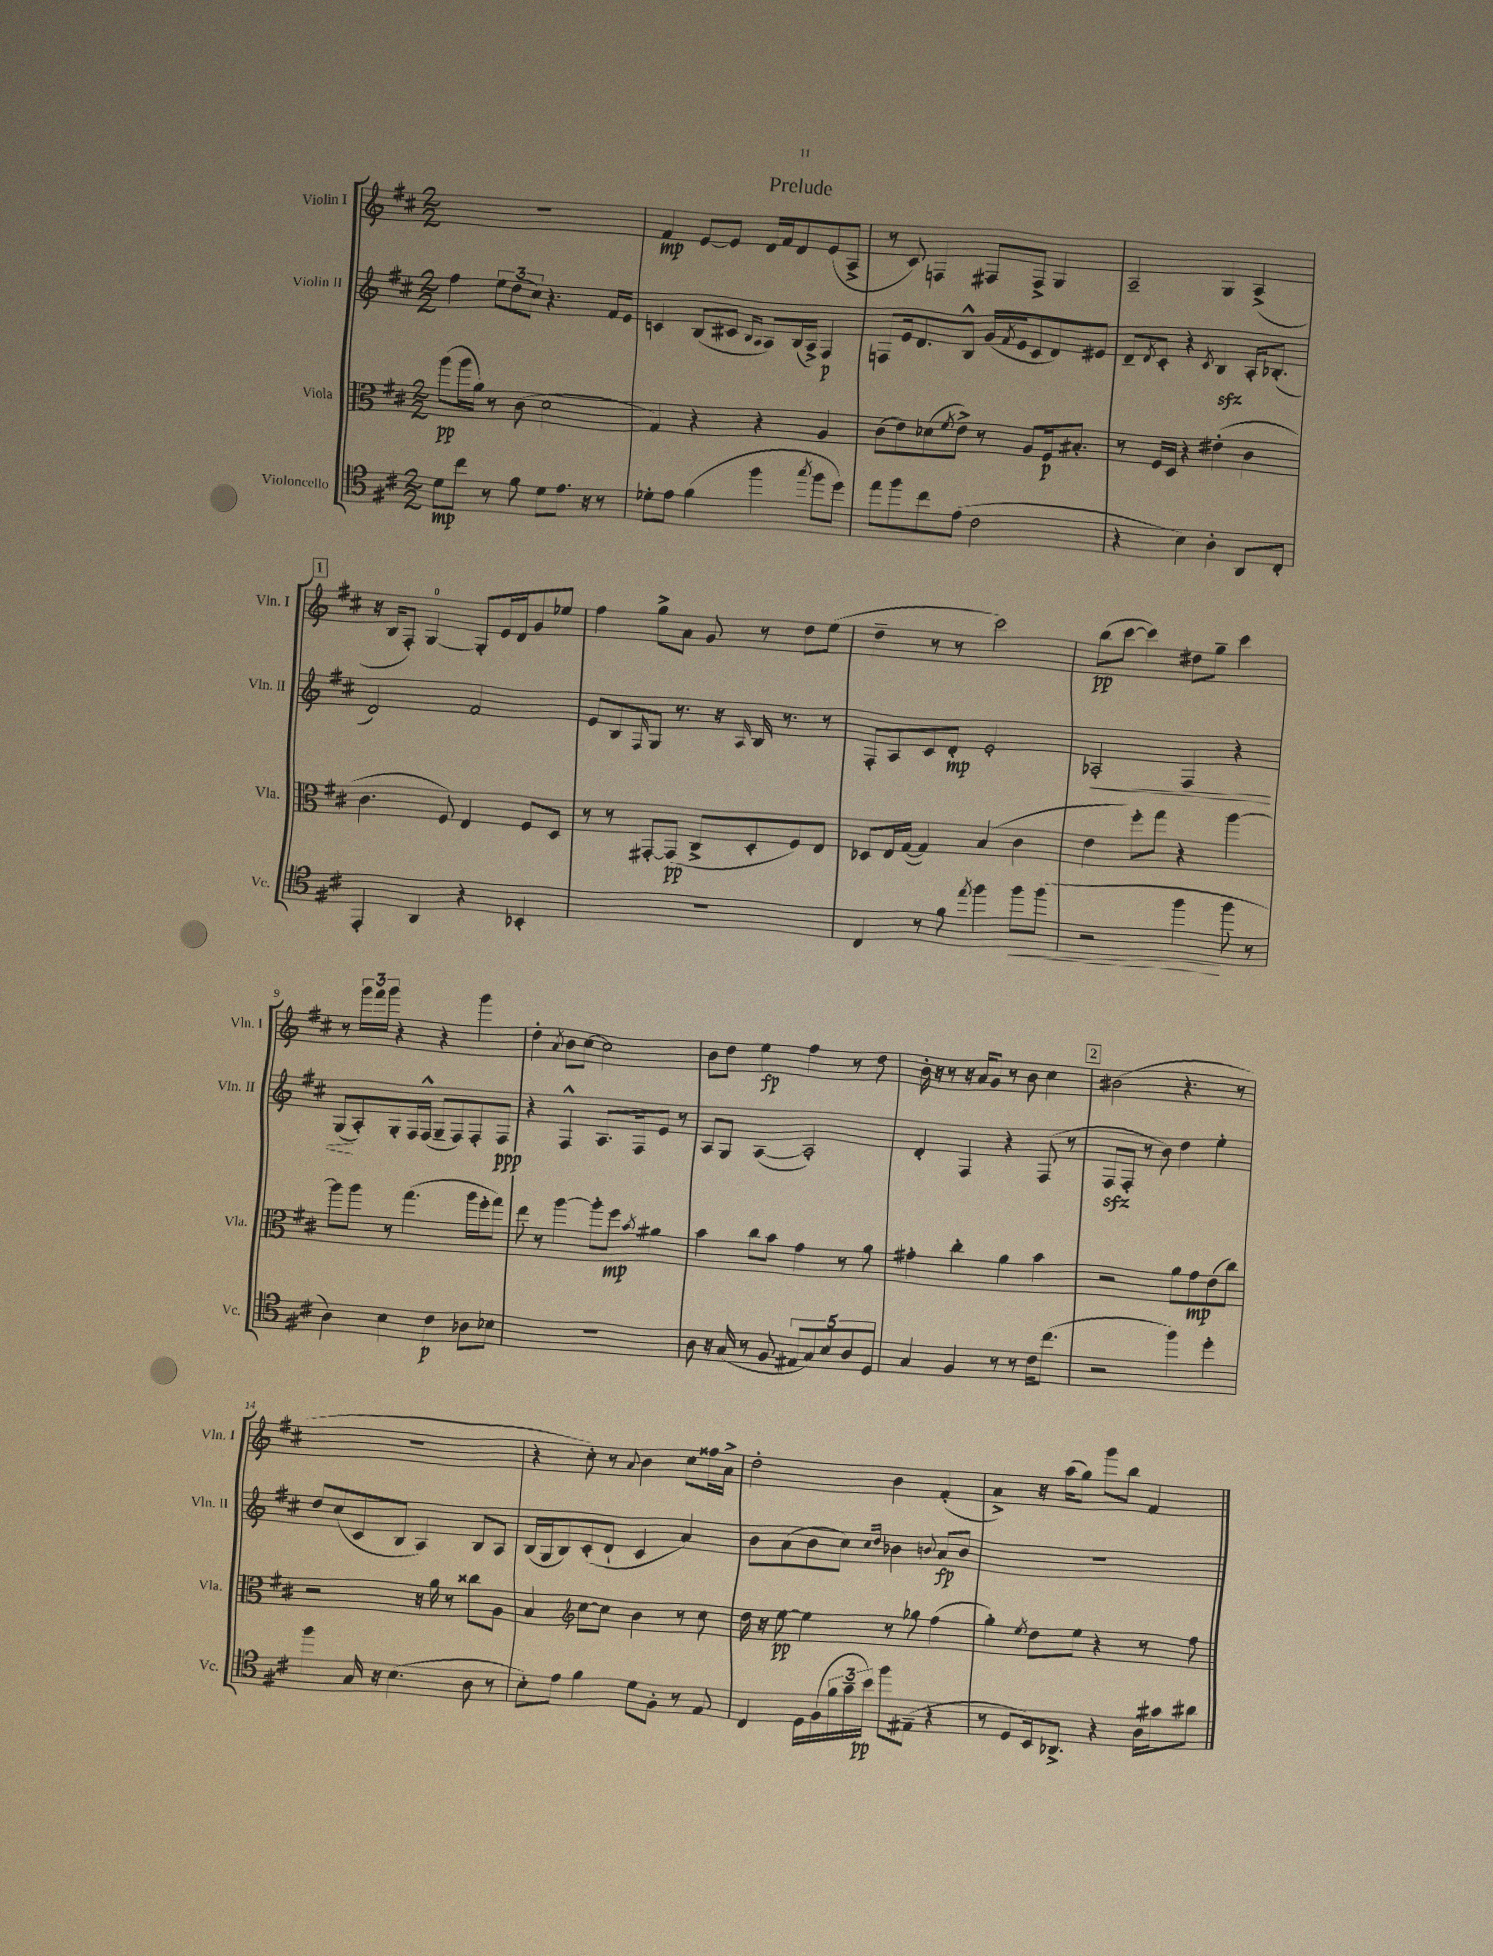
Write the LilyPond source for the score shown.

\header { title = "Prelude" }
<<
\new StaffGroup <<
\new Staff = "s0" \with { instrumentName = "Violin I" shortInstrumentName = "Vln. I" } {
    \clef treble \key d \major \numericTimeSignature \time 2/2
    R1 |
    fis'4\mp e'8~ e'8 d'16 fis'16 d'8 e'8( a8-> |
    r8 cis'8) f4 fis8 fis8-> g4 |
    a2-- g4 a4->( |
    \mark \markup { \box "1" } r16 b16 fis8-.) g4-0~ g8-. e'16 d'16 g'8 ees''8 |
    fis''4 g''8-> a'8 g'8 r8 d''8 e''8( |
    d''4-- r8 r8 cis'''2) |
    b''8\pp( cis'''8~ cis'''4) dis''8 g''8-- cis'''4 |
    r8 \tuplet 3/2 { g'''16 fis'''16 g'''16 } r4 r4 g'''4 |
    d''4-. \acciaccatura { a'8 } b'8 cis''8~ cis''2 |
    b'8 d''8 e''4\fp fis''4 r8 d''8 |
    b'16-. r16 r8 r16 a'16 g'8 r8 b'8 cis''4 |
    \mark \markup { \box "2" } bis'2( r4. r8 |
    R1 |
    r4 cis''8-.) r8 \appoggiatura { a'8 } b'4 cis''8 fisis''16 a'16-> |
    d''2-. b'4 fis'4-.( |
    a'4->) r16 a''16( g''8) g'''8 b''8 fis'4 \bar "|." |
}
\new Staff = "s1" \with { instrumentName = "Violin II" shortInstrumentName = "Vln. II" } {
    \clef treble \key d \major \numericTimeSignature \time 2/2
    fis''4 \tuplet 3/2 { e''8 d''8( cis''8) } r4. fis'16 e'16 |
    c'4 b8( cis'8 \grace { b16 a16 } a8) b16( a16->) fis4\p |
    f8 e'16 d'8. b8-^ g'16( \acciaccatura { fis'8 } e'16 cis'8 d'8) eis'8 |
    d'8-- \acciaccatura { d'8 } cis'8-. r4 \acciaccatura { cis'8 } b4\sfz a16-. bes8.-.( |
    \mark \markup { \box "1" } d'2) fis'2 |
    e'8 b8 \grace { fis16 } g8 r8. r16 \grace { a16 } b16 r8. r8 |
    fis8-. a8 cis'8 d'8-.\mp e'2-. |
    aes2-.\< fis4 r4 |
    g8\!( a8-.) g8-. fis16 fis16-^( g8-- fis8) fis8-. fis8\ppp |
    r4 fis4-^ a8. fis16 e'8 r8 |
    a8 g8 a4~( a2-.) |
    d'4-. fis4 r4 fis8( r8 |
    \mark \markup { \box "2" } fis8\sfz fis8-. r8 b'8) d''4 e''4-. |
    d''8 cis''8( cis'8 b8 a4) b8 a8 |
    b16( g16 b8) cis'8-.( d'8-! cis'4 a'4) |
    b'8 a'8( b'8 cis''8) \grace { cis''16 d''16 } bes'4 \appoggiatura { b'8 } a'8\fp b'8 |
    R1 \bar "|." |
}
\new Staff = "s2" \with { instrumentName = "Viola" shortInstrumentName = "Vla." } {
    \clef alto \key d \major \numericTimeSignature \time 2/2
    a''8\pp( a''16 a'16) r8 cis'8( d'2 |
    g4) r4 r4 a4 |
    cis'8( e'8) des'8( \acciaccatura { fis'8 } e'8->) r8 a8 fis16\p bis8.-. |
    r8 fis16 d16 r4 eis'4-.( cis'4 |
    \mark \markup { \box "1" } cis'4. fis8) e4 fis8 d8 |
    r8 r8 gis,8~-. gis,8\pp( cis8-> d8-. fis8) e8 |
    des8 e16 g16~( g4) b4( cis'4 |
    e'4 fis''8-.) g''8 r4 a''4~ |
    a''8 a''8 r8 g''4.( a''16 fis''16-. g''8) |
    e''8 r8 a''4~ a''8-. fis''8\mp \acciaccatura { b'8 } ais'4 |
    b'4 cis''8 b'8 g'4 r8 a'8 |
    gis'4-. cis''4-. a'4 b'4 |
    \mark \markup { \box "2" } r2 a'8 g'8\mp e'8( cis''8) |
    r2 r16 a'16 r8 cisis''8 a8 |
    b4 \clef treble cis''8~ cis''8 b'4 r8 cis''8 |
    d''16 r16 e''8~\pp e''4 r8 ges''8 fis''4( |
    g''4-.) \acciaccatura { e''8 } d''8 e''8 r4 r8 fis''8 \bar "|." |
}
\new Staff = "s3" \with { instrumentName = "Violoncello" shortInstrumentName = "Vc." } {
    \clef tenor \key d \major \numericTimeSignature \time 2/2
    d'8\mp cis''8 r8 fis'8 d'8 e'8. r16 r8 |
    des'8-. e'8 fis'4( fis''4 \acciaccatura { g''8 } fis''8 d''8) |
    e''8 fis''8 cis''8 e'8( cis'2 |
    r4 b4) a4-. a,8 cis8-. |
    \mark \markup { \box "1" } e,4-. a,4 r4 bes,4-. |
    R1 |
    cis4 r8 fis'8 \acciaccatura { e''8 } fis''4 fis''8\< fis''8( |
    r2 fis''4\! fis''8 r8 |
    a4) b4 cis'4\p aes8 bes8 |
    R1 |
    a8 r16 g16( r8 fis8 \tuplet 5/4 { eis8 g8) b8 a8 d8 } |
    g4 fis4 r8 r8 cis'16 cis''8.( |
    \mark \markup { \box "2" } r2 fis''4) d''4-. |
    fis''4 g16 r16 b4.( a8 r8 |
    b8-.) e'8 fis'4 d'8 fis8-. r8 e8 |
    cis4 d16 fis16( \tuplet 3/2 { fis'16 g'16-- b'16\pp) } fis''8 eis8--( r4 |
    r8 d8 b,16) aes,8.-> r4 a16 gis'16 ais'8 \bar "|." |
}
>>
>>
